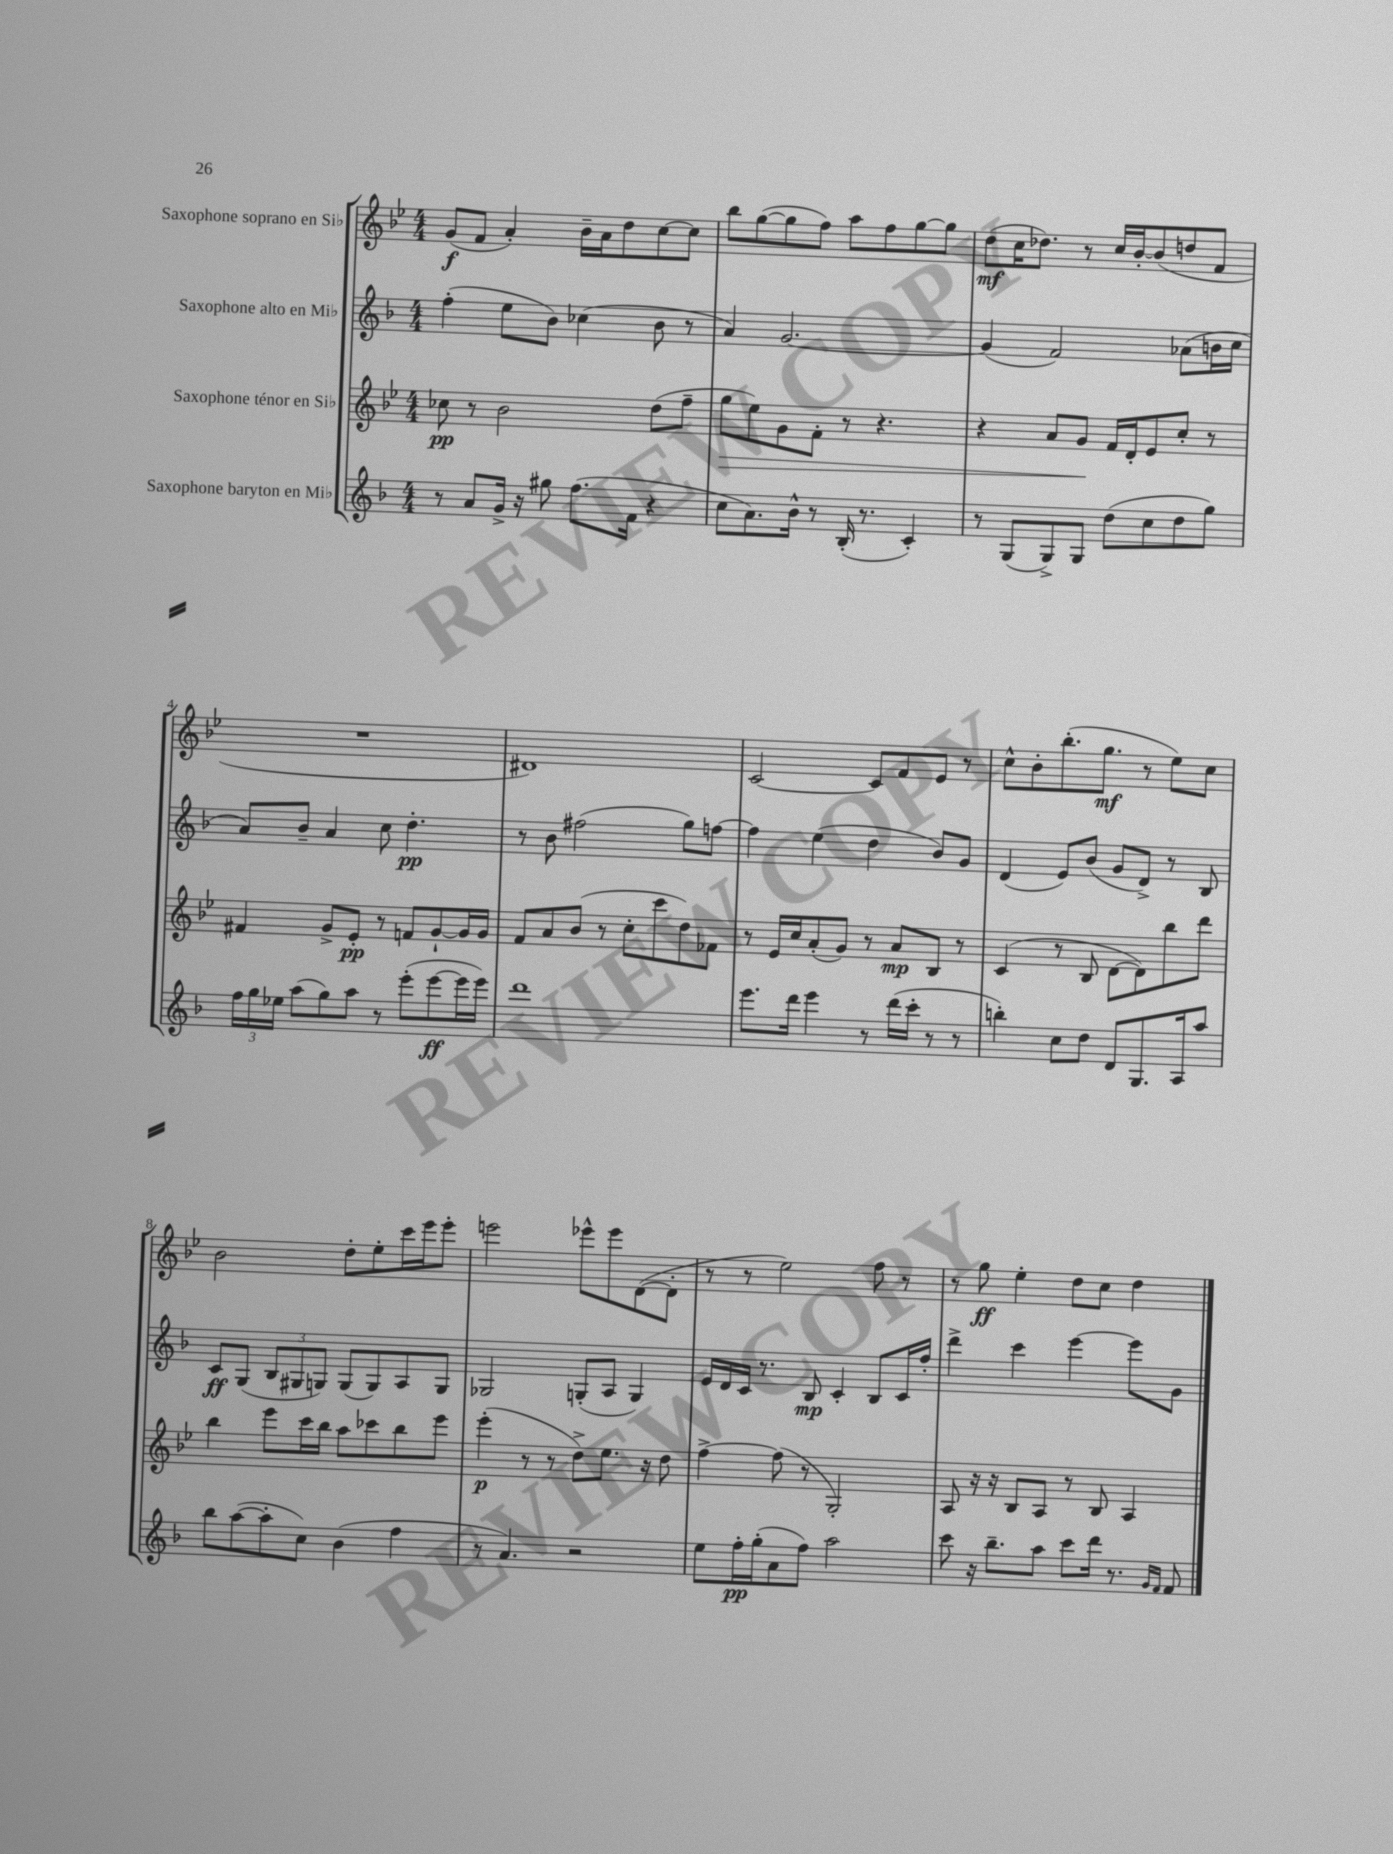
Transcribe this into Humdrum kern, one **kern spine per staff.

**kern	**kern	**kern	**kern
*staff4	*staff3	*staff2	*staff1
*clefG2	*clefG2	*clefG2	*clefG2
*k[b-]	*k[b-e-]	*k[b-]	*k[b-e-]
*M4/4	*M4/4	*M4/4	*M4/4
8r	8cc-	(4ff'	(8g
8a	8r	.	8f
16g^	2b-	8ee	4a')
16r	.	.	.
8gg#	.	8b-)	.
(8.ff	.	(4cc-	16b-~
.	.	.	16a
.	.	.	8dd
16f	.	.	.
4r	(8dd	8b-	[8cc
.	8ff~	8r	8cc]
=	=	=	=
8cc	8gg	4a)	8bb-
8.a)	8ee-)	.	([8gg
.	8g	[2.g	8gg]
16b-^^	.	.	.
8r	8f'	.	8ff)
(16B-'	8r	.	8aa
8.r	.	.	.
.	4.r	.	8ff
4c')	.	.	[8gg
.	.	.	8gg]
=	=	=	=
8r	4r	(4g]	(8dd
(8G	.	.	16cc
.	.	.	8.dd-)
8G^)	8a	2f)	.
8G	8g	.	8r
(8dd	16f	.	16cc
.	16d'	.	[16b-'
8cc	8e-	.	(8b-]
8dd	8cc'	(8a-	8dd
8gg)	8r	16b	8f
.	.	16cc	.
=	=	=	=
24ff	4f#	8a)	1r
24gg	.	.	.
24ee-	.	.	.
(8aa	.	8b-~	.
8gg)	8g^	4a	.
8aa	8e-'	.	.
8r	8r	8cc	.
(8eee'	8f	4.dd'	.
[8eee	[8g`	.	.
16eee]	16g]	.	.
16eee)	16g	.	.
=	=	=	=
1ddd	8f	8r	1d#)
.	8a	8b-	.
.	(8b-	(2ff#	.
.	8r	.	.
.	8cc'	.	.
.	8ccc	.	.
.	8dd)	8gg)	.
.	8f-	[8ff	.
=	=	=	=
8.eee	8r	4ff]	[2c
.	16e-	.	.
16ddd	16cc	.	.
4eee	(8a'	(4ee	.
.	8g)	.	.
8r	8r	4dd	8c]
(16ddd	8a	.	8f
16ccc'	.	.	.
8r	8B-	8b-)	8e-
8r	8r	8g	8r
=	=	=	=
4bb')	(4c	(4d	8cc^^
.	.	.	8b-'
8cc	8r	8e)	(8.bb-'
8dd	8B-	(8b-	.
.	.	.	8.gg
8d	[8d	8g	.
8.G	8d])	8d^)	8r
.	8bb-	8r	8ee-)
16A	.	.	.
8aa	8ddd	8B-	8cc
=	=	=	=
8bb-	4bb-	8c	2b-
([8aa	.	(8G	.
8aa']	8eee-	12B-	.
.	.	12G#	.
8cc)	16ccc	.	.
.	.	12G)	.
.	16bb-	.	.
(4b-	8aa	(8G	8dd'
.	8ccc-	8G)	8ee-'
4ff	8bb-	8A	16ccc
.	.	.	16eee-
.	8eee-	8G	8eee-'
=	=	=	=
8r	(4eee-'	2G-	2eee
4.a)	.	.	.
.	8r	.	.
.	8r	.	.
2r	8dd^)	(8G'	8eee-^^
.	8.ee-	8A	8eee-
.	.	4G)	([8d
.	16r	.	.
.	8dd	.	8d']
=	=	=	=
8ee	[4ff^	16e	8r
.	.	16d	.
16ff'	.	16c	8r
(16gg'	.	8.r	.
8a	(8ff]	.	2ee-)
8ff)	8r	8B-	.
2aa	2G')	4c'	.
.	.	8B-	8ff
.	.	16c	8r
.	.	16ff'	.
=	=	=	=
8ccc	8A	4ddd^	8r
16r	16r	.	8gg
8.bb-~	16r	.	.
.	8B-	4ccc	4ee-'
8aa	8A	.	.
8ccc	8r	[4eee	8dd
16ddd	8B-	.	8cc
8.r	.	.	.
.	4A	8eee]	4dd
16qqg	.	.	.
16qqf	.	.	.
8f	.	8g	.
==	==	==	==
*-	*-	*-	*-
